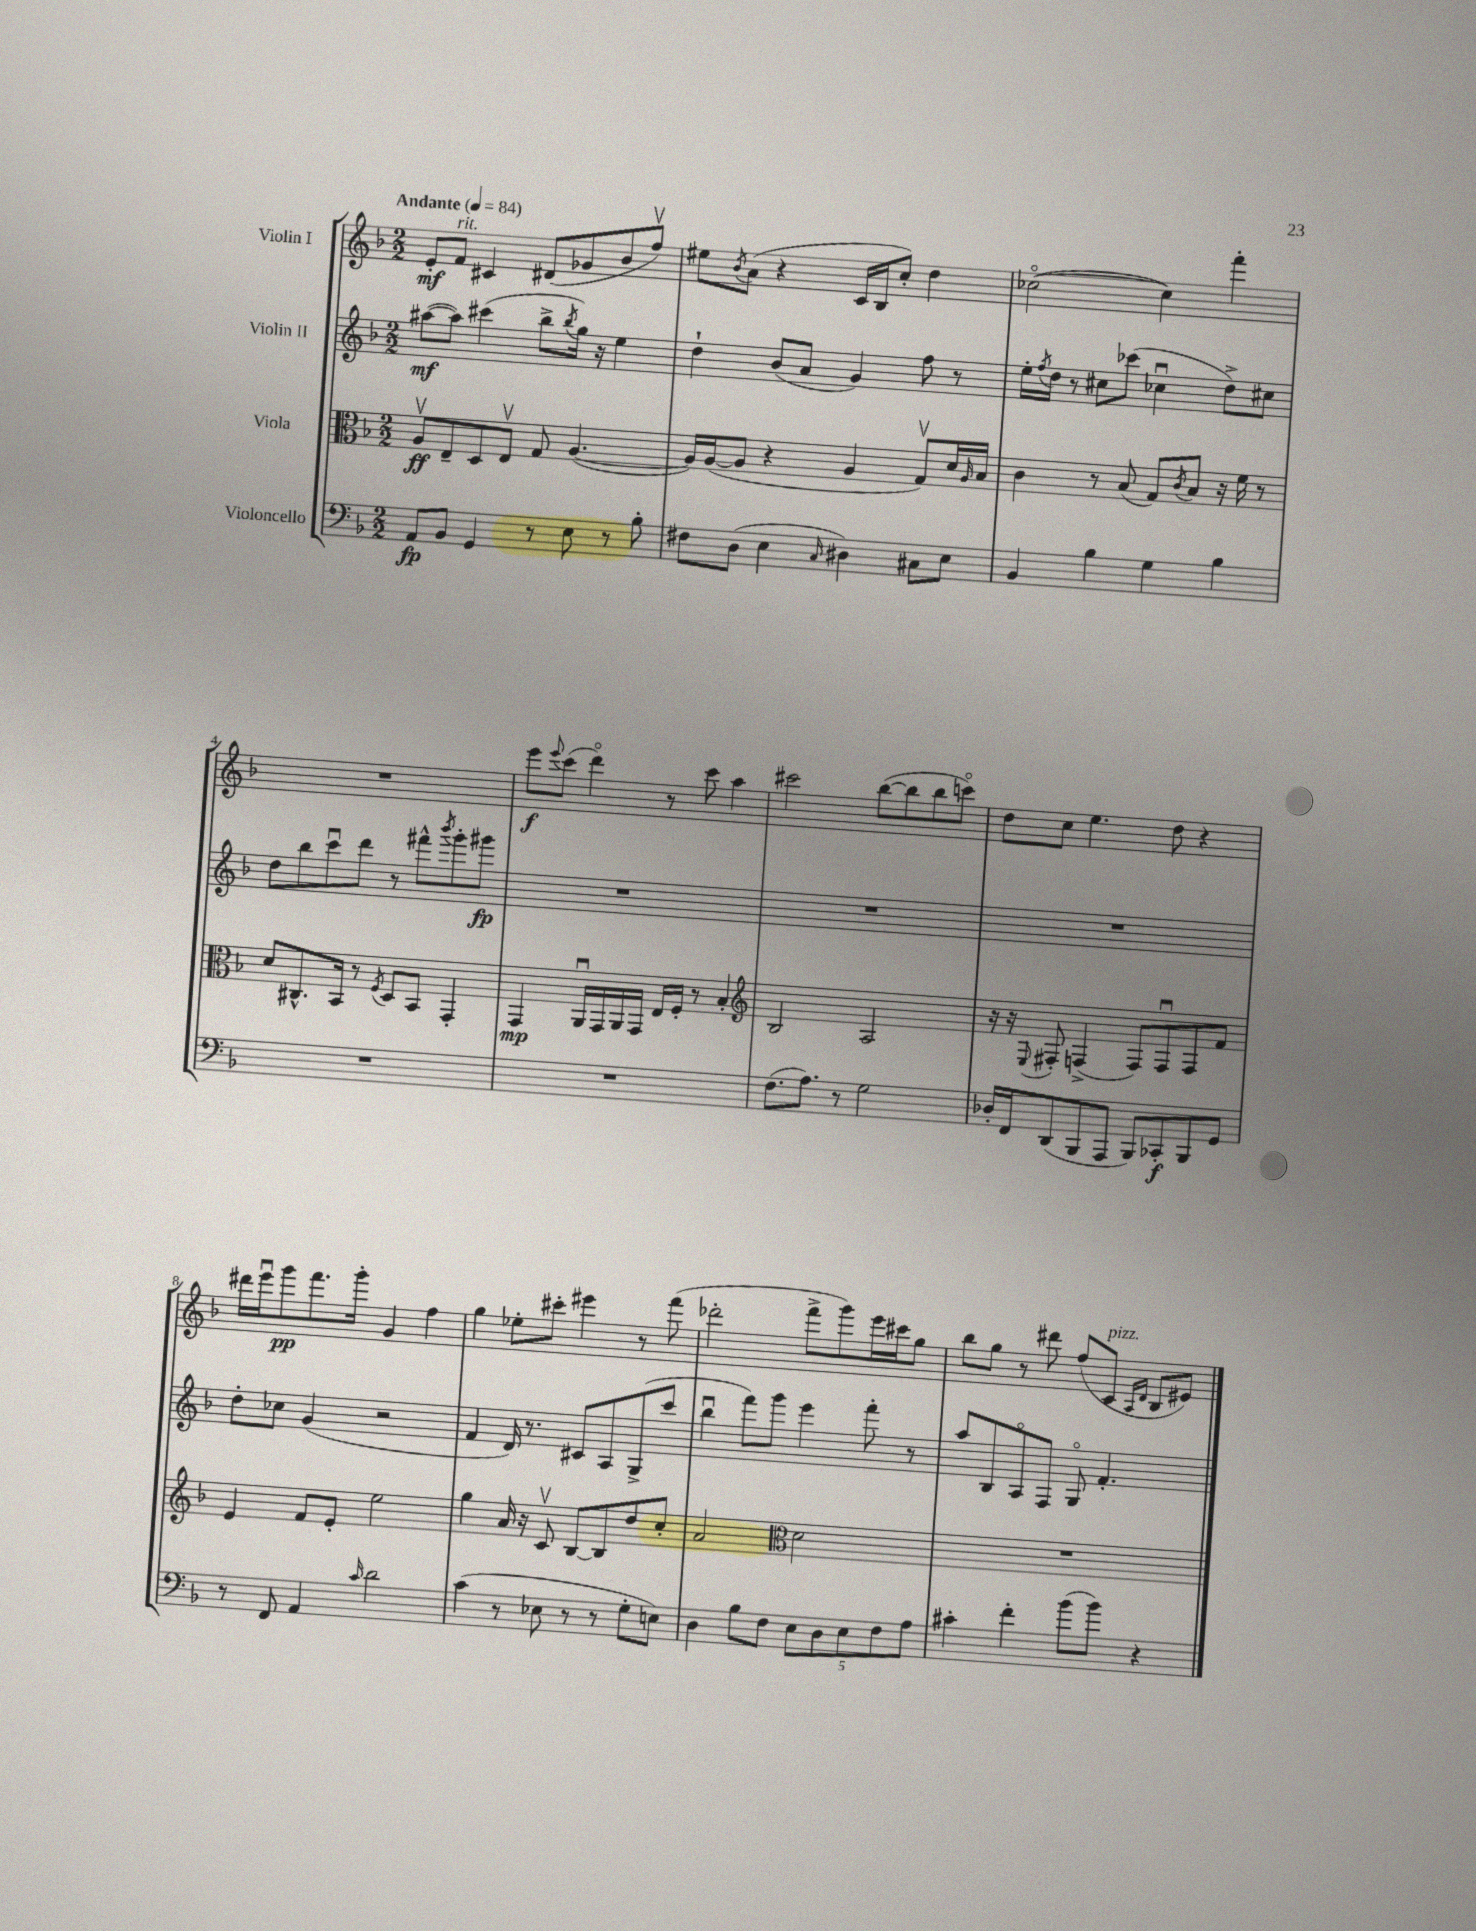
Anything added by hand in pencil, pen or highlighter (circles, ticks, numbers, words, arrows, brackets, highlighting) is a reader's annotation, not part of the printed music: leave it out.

**kern	**kern	**kern	**kern
*staff4	*staff3	*staff2	*staff1
*clefF4	*clefC3	*clefG2	*clefG2
*k[b-]	*k[b-]	*k[b-]	*k[b-]
*M2/2	*M2/2	*M2/2	*M2/2
*MM84	*MM84	*MM84	*MM84
8AA/L	8Av/L	([8aa#\L	8e'/L
8BB-/J	8E~/	8aa#\]J)	8f/J
4GG/	8D/	(4ccc#\	4c#/
.	8Ev/J	.	.
8r	8G/	8bb-^\L	(8d#/L
.	.	8qbb-/	.
8E\	([4.A/	16gg\Jk)	8g-/
.	.	16r	.
8r	.	4ee\	8b-/
8B-'\	.	.	8ffv/J)
=	=	=	=
8F#\L	16A/]LL)	4dd`\	8ee#\L
.	([16A/J	.	.
.	.	.	8qb-/
(8D\J	8A/]J	.	(8a\J
4E\	4r	(8b-/L	4r
.	.	8a/J	.
16qqC/	.	.	.
4D#\)	4A/	4g/)	16c/LL
.	.	.	16B-/J
.	.	.	8cc'/J)
8C#\L	8Gv/L)	8ff\	4dd\
8E\J	16d/L	8r	.
.	16qqA/	.	.
.	16B-/JJ	.	.
=	=	=	=
4BB-/	4c\	16ee'\LL	([2cc-o\
.	.	8qff/	.
.	.	16dd\JJ	.
.	.	8r	.
4B-\	8r	8cc#\L	.
.	(8B-/	(8ccc-\J	.
4G\	8G/L)	4cc-u\	4cc-\])
.	8qc/	.	.
.	8B-/J	.	.
4B-\	16r	8dd^\L)	4fff'\
.	16f\	.	.
.	8r	8cc#\J	.
=	=	=	=
1r	8d/L	8dd\L	1r
.	8.C#^^/	8bb-\	.
.	.	8cccu\	.
.	16BB-/Jk	.	.
.	8r	8ddd\J	.
.	8qF/	.	.
.	8D/L	8r	.
.	8BB-/J	8fff#^^\L	.
.	.	8qbbb-/	.
.	4GG'/	8ggg'\	.
.	.	8ggg#\J	.
=	=	=	=
1r	4GG/	1r	8eee\L
.	.	.	8qqeee/
.	.	.	(8ccc\J
.	16AAu/LL	.	4dddo\)
.	16GG/	.	.
.	16AA/	.	.
.	16GG/JJ	.	.
.	16E/LL	.	8r
.	16F'/JJ	.	.
.	8r	.	8ccc\
.	4B-'/	.	4aa\
=	=	=	=
*	*clefG2	*	*
(8.F\L	2B-/	1r	2ccc#\
8.A\J)	.	.	.
8r	.	.	.
2G\	2A/	.	([8bb-\L
.	.	.	8bb-\]
.	.	.	8bb-\
.	.	.	8ccco\J)
=	=	=	=
16D-'/LL	16r	1r	8dd\L
16FF/J	16r	.	.
.	8qqE/	.	.
(8DD/	8F#'/	.	8cc\J
8BBB-/	(4F^/	.	4.ee\
8AAA/J	.	.	.
8BBB-/L)	8F/L)	.	.
8CC-'/	8Fu/	.	8dd\
8BBB-/	8F/	.	4r
8GG/J	8f/J	.	.
=	=	=	=
8r	4e/	8dd'\L	16ddd#\LL
.	.	.	16eeeu\J
8FF/	.	8cc-\J	8ggg\
4AA/	8f/L	(4g/	8.fff\
.	8e'/J	.	.
.	.	.	16ggg'\Jk
16qqc/	.	.	.
2d\	2ee\	2r	4g/
.	.	.	4ff\
=	=	=	=
(4c\	4gg\	4f/	4gg\
8r	16a/	16d/)	8ee-'\L
.	16r	8.r	.
8E-\	8cv/	.	8ccc#'\J
8r	[8B-/L	8c#/L	4eee#\
8r	8B-/]	8A/	.
8G'\L	8dd/	(8G^/	8r
8E\J)	8cc'/J	8ccc/J	(8fff\
=	=	=	=
4D\	2a/	4bb-u\	2ddd-'\
8B-\L	.	8fff\L)	.
8F\J	.	8ggg\J	.
*	*clefC3	*	*
10E\L	2d\	4eee\	8fff^\L
10D\	.	.	.
.	.	.	8ggg\)
10E\	.	.	.
.	.	8fff'\	16eee\L
10F\	.	.	.
.	.	.	16ccc#\J
.	.	8r	8gg\J
10A\J	.	.	.
=	=	=	=
4c#'\	1r	8aa/L	8bb-\L
.	.	8B-/	8gg\J
4f'\	.	8Ao/	8r
.	.	8F/J	8ddd#\
(8b-\L	.	8Go/	(8ff/L
8b-\J)	.	4.f'/	8c/J
.	.	.	16qqA/LL
.	.	.	16qqd/JJ
4r	.	.	8B-/L
.	.	.	8e#/J)
==	==	==	==
*-	*-	*-	*-
